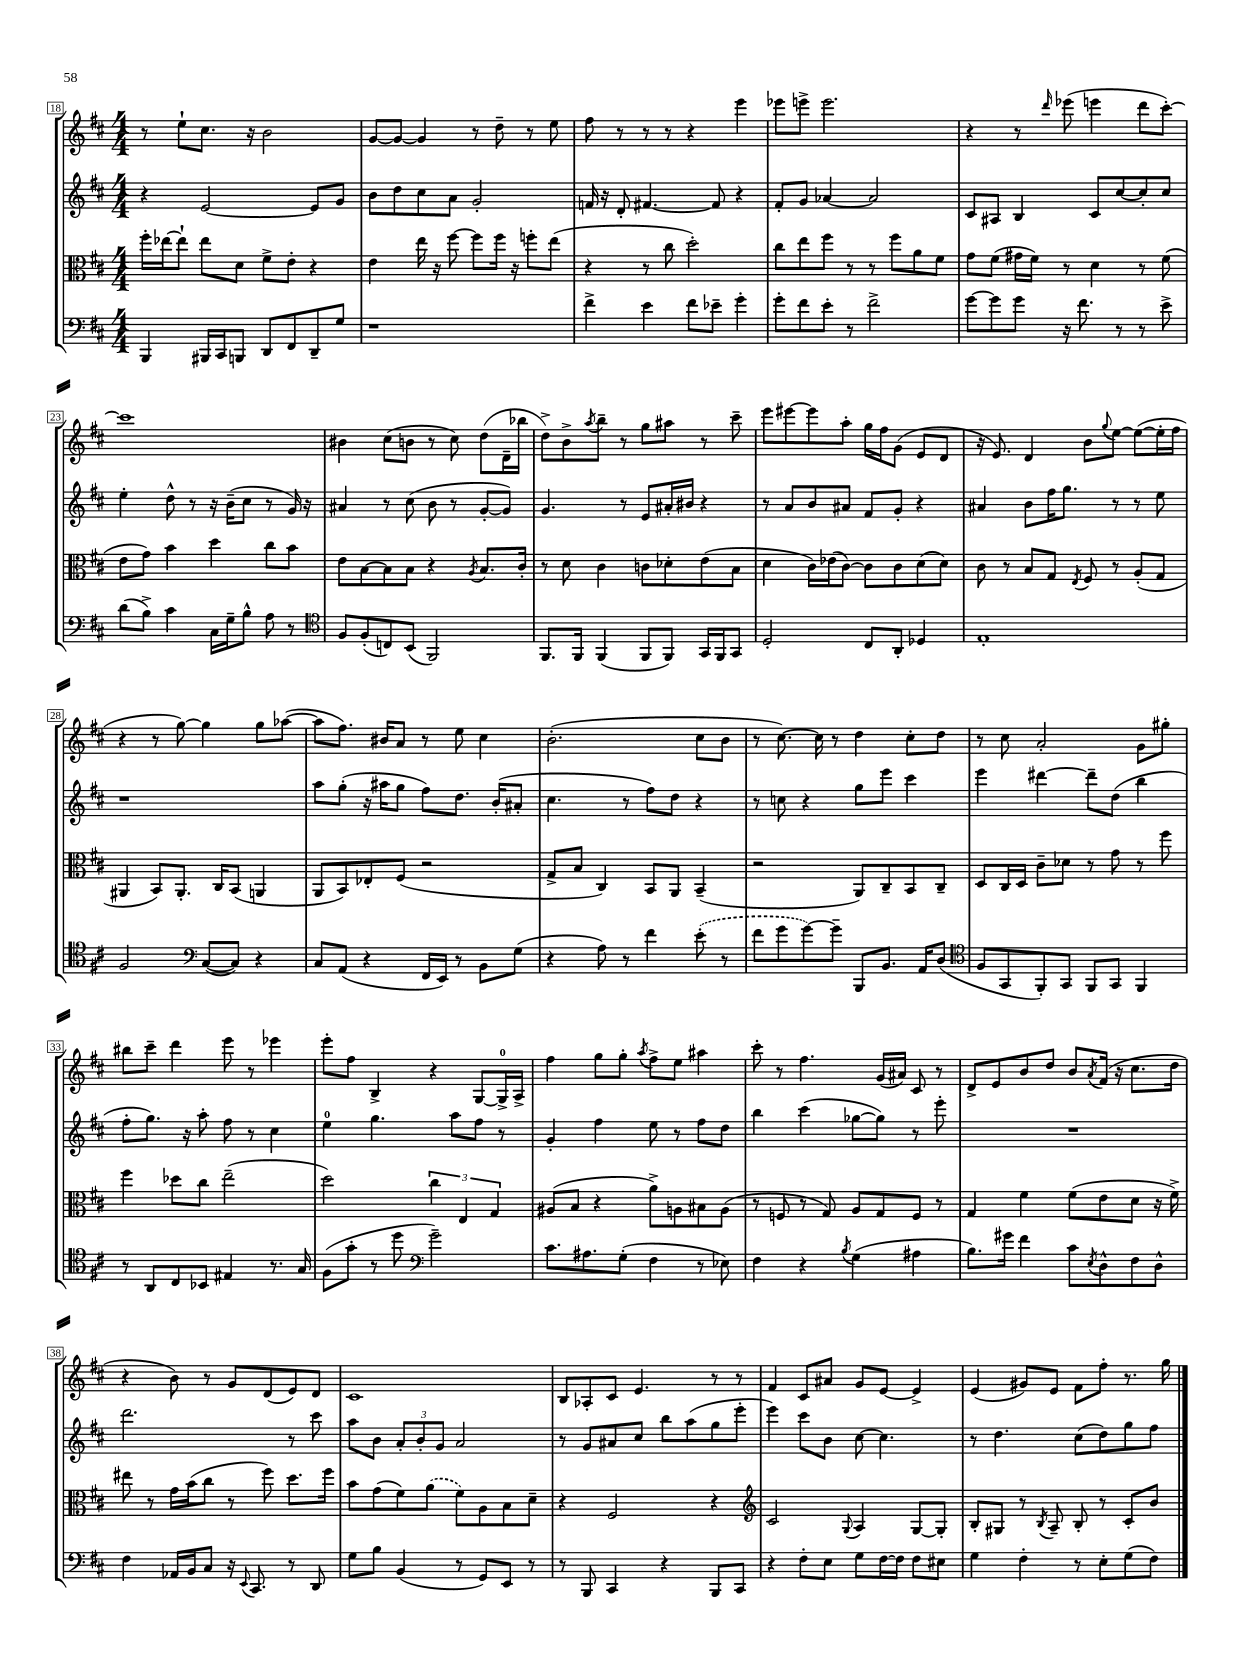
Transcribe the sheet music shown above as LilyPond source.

<<
\new StaffGroup <<
\new Staff = "s0" {
    \clef treble \key d \major \numericTimeSignature \time 4/4
    r8 e''8-! cis''8. r16 b'2 |
    g'8~ g'8~ g'4 r8 d''8-- r8 e''8 |
    fis''8 r8 r8 r8 r4 e'''4 |
    ees'''8 e'''8-> e'''2. |
    r4 r8 \grace { d'''16 } ees'''8( e'''4 d'''8 cis'''8~-.) |
    cis'''1 |
    bis'4 cis''8( b'8 r8 cis''8) d''8( d'16-- bes''16 |
    d''8->) b'8-> \acciaccatura { a''8 } b''8-- r8 g''8 ais''8 r8 cis'''8-- |
    e'''8 eis'''8~ eis'''8 a''8-. g''16 fis''16 g'8( e'8 d'8 |
    r16 e'8.) d'4 b'8 \appoggiatura { g''8 } e''8~ e''8~( e''16-. fis''16 |
    r4 r8 g''8~) g''4 g''8 aes''8~( |
    aes''8 fis''8.) bis'16 a'8 r8 e''8 cis''4 |
    b'2.-.( cis''8 b'8 |
    r8 cis''8.~) cis''16 r8 d''4 cis''8-. d''8 |
    r8 cis''8 a'2-. g'8 gis''8-. |
    bis''8 cis'''8-- d'''4 e'''8 r8 ees'''4 |
    e'''8-. fis''8 b4-> r4 g8~ g16-0-> a16-> |
    fis''4 g''8 g''8-. \acciaccatura { a''8 } fis''8-> e''8 ais''4 |
    cis'''8-. r8 fis''4. g'16( ais'16) cis'8 r8 |
    d'8-> e'8 b'8 d''8 b'8 \acciaccatura { a'8 } fis'16( r16 cis''8. d''16 |
    r4 b'8) r8 g'8 d'8( e'8) d'8 |
    cis'1 |
    b8 aes8-. cis'8 e'4. r8 r8 |
    fis'4 cis'8 ais'8 g'8 e'8~ e'4-> |
    e'4( gis'8) e'8 fis'8 fis''8-. r8. g''16 \bar "|." |
}
\new Staff = "s1" {
    \clef treble \key d \major \numericTimeSignature \time 4/4
    r4 e'2~ e'8 g'8 |
    b'8 d''8 cis''8 a'8 g'2-. |
    f'16 r16 d'8-. fis'4.~ fis'8 r4 |
    fis'8-. g'8 aes'4~ aes'2 |
    cis'8 ais8 b4 cis'8 cis''8~ cis''8-. cis''8 |
    e''4-. d''8-^ r8 r16 b'16--( cis''8 r8 g'16) r16 |
    ais'4 r8 cis''8( b'8 r8 g'8~-. g'8) |
    g'4. r8 e'8 ais'16-. bis'16 r4 |
    r8 a'8 b'8 ais'8 fis'8 g'8-. r4 |
    ais'4 b'8 fis''16 g''8. r8 r8 e''8 |
    r1 |
    a''8 g''8-.( r16 ais''16 g''8 fis''8) d''8. b'16-.( ais'8-. |
    cis''4. r8 fis''8) d''8 r4 |
    r8 c''8 r4 g''8 e'''8 cis'''4 |
    e'''4 dis'''4~ dis'''8-- d''8( b''4 |
    fis''8-. g''8.) r16 a''8-. fis''8 r8 cis''4 |
    e''4-0 g''4. a''8 fis''8 r8 |
    g'4-. fis''4 e''8 r8 fis''8 d''8 |
    b''4 cis'''4( ges''8~ ges''8) r8 e'''8-. |
    R1 |
    d'''2. r8 cis'''8 |
    a''8 b'8 \tuplet 3/2 { a'8-. b'8-. g'8 } a'2 |
    r8 g'8 ais'8 cis''8 b''8 a''8( g''8 e'''8-. |
    e'''4) cis'''8 b'8 cis''8~ cis''4. |
    r8 d''4. cis''8( d''8) g''8 fis''8 \bar "|." |
}
\new Staff = "s2" {
    \clef alto \key d \major \numericTimeSignature \time 4/4
    fis''16-. ees''16~ ees''8-! ees''8 d'8 fis'8-> e'8-. r4 |
    e'4 e''16 r16 fis''8~ fis''8 fis''16 r16 f''8-. e''8( |
    r4 r8 cis''8 d''2-.) |
    cis''8 e''8 fis''8 r8 r8 fis''8 a'8 fis'8 |
    g'8 fis'8( gis'16 fis'16) r8 d'4 r8 fis'8( |
    e'8 g'8) b'4 d''4 cis''8 b'8 |
    e'8 b8~ b8 b8 r4 \acciaccatura { a8 } b8. cis'16-. |
    r8 d'8 cis'4 c'8 des'8-. e'8( b8 |
    d'4 cis'16) ees'16( cis'8~) cis'8 cis'8 d'8( d'8) |
    cis'8 r8 b8 g8 \acciaccatura { e8 } fis8 r8 a8-.( g8 |
    ais,4 b,8) ais,8.-. cis16 b,8( a,4 |
    a,8 b,8) ees8-. fis8( r2 |
    g8-> b8 cis4) b,8 a,8 b,4--( |
    r2 a,8) cis8-- b,8 cis8-- |
    d8 cis16 d16 cis'8-- des'8 r8 g'8 r8 fis''8 |
    fis''4 des''8 cis''8 e''2--( |
    d''2) \tuplet 3/2 { cis''4 e4 g4 } |
    ais8( b8 r4 a'8->) a8 bis8 a8( |
    r8 f8 r8 g8) a8 g8 f8 r8 |
    g4 fis'4 fis'8( e'8 d'8 r16 fis'16->) |
    eis''8 r8 g'16 b'16( cis''8 r8 fis''8) d''8. fis''16 |
    b'8 g'8( fis'8) \once \slurDashed a'8( fis'8) a8 b8 d'8-- |
    r4 fis2 r4 |
    \clef treble cis'2 \appoggiatura { g8 } a4 g8~ g8-. |
    b8-. gis8 r8 \acciaccatura { b8 } a8-- b8-. r8 cis'8-. b'8 \bar "|." |
}
\new Staff = "s3" {
    \clef bass \key d \major \numericTimeSignature \time 4/4
    b,,4 bis,,16 cis,16 b,,8 d,8 fis,8 d,8-- g8 |
    r1 |
    fis'4-> e'4 fis'8 ees'8-- g'4-. |
    g'8-. fis'8 e'8-. r8 fis'2-> |
    g'8~ g'8 g'8 r16 fis'8. r8 r8 e'8-> |
    d'8( b8->) cis'4 cis16 g16-- b8-^ a8 r8 |
    \clef tenor fis8 fis8-.( c8) b,8( fis,2) |
    fis,8. fis,16 fis,4( fis,8 fis,8) g,16 fis,16 g,8 |
    d2-. cis8 a,8-. des4 |
    e1-. |
    fis2 \clef bass cis8~( cis8) r4 |
    cis8 a,8( r4 fis,16 e,16) r8 b,8 g8( |
    r4 a8) r8 fis'4 \once \slurDashed e'8-.( r8 |
    fis'8 g'8 g'8~) g'8-- b,,8 b,8. a,16 d8( |
    \clef tenor fis8 g,8 fis,8-.) g,8 fis,8 g,8 fis,4 |
    r8 a,8 cis8 bes,8 eis4 r8. g16 |
    fis8( g'8-. r8 d''8 \clef bass g'2--) |
    cis'8. ais8. g8-.( fis4 r8 ees8) |
    fis4 r4 \acciaccatura { b8 } g4( ais4 |
    b8.) gis'16 fis'4 cis'8 \acciaccatura { e8 } d8-^ fis8 d8-^ |
    fis4 aes,16 b,16 cis8 r16 \appoggiatura { e,8 } cis,8. r8 d,8 |
    g8 b8 b,4( r8 g,8) e,8 r8 |
    r8 b,,8 cis,4 r4 b,,8 cis,8 |
    r4 fis8-. e8 g8 fis16~ fis16 fis8 eis8 |
    g4 fis4-. r8 e8-. g8( fis8) \bar "|." |
}
>>
>>
\layout { \context { \Score currentBarNumber = #18 \override BarNumber.stencil = #(make-stencil-boxer 0.1 0.3 ly:text-interface::print) } }
